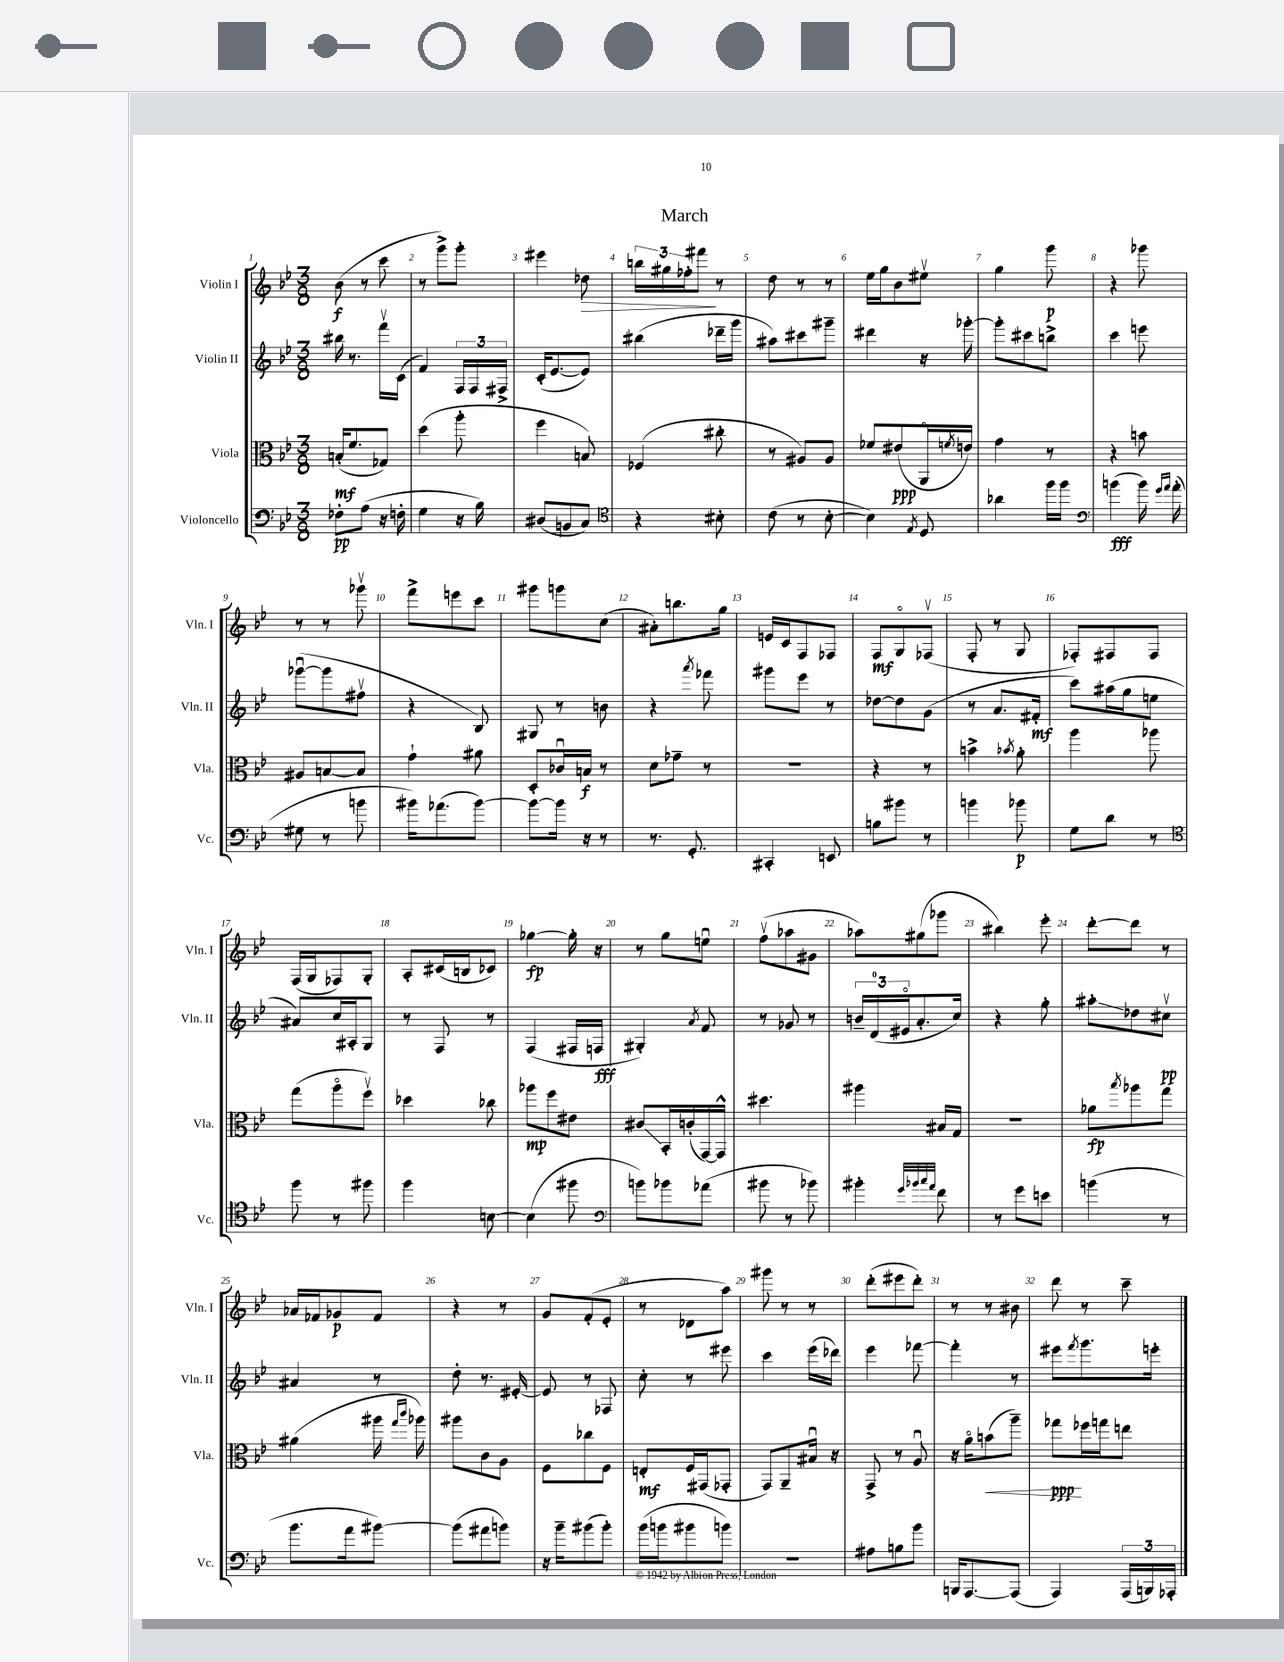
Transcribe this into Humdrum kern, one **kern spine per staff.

**kern	**kern	**kern	**kern
*staff4	*staff3	*staff2	*staff1
*clefF4	*clefC3	*clefG2	*clefG2
*k[b-e-]	*k[b-e-]	*k[b-e-]	*k[b-e-]
*M3/8	*M3/8	*M3/8	*M3/8
8F-'	(16B'	16bb#	(8b-
.	8.f	8.r	.
(8A	.	.	8r
16r	8G-)	16fffv	8ccc
16F'	.	(16c	.
=	=	=	=
4G	(4dd	4f)	8r
.	.	.	8ggg^)
16r	8aa'	24F	8ggg'
.	.	24F	.
16B-)	.	.	.
.	.	24F#^	.
=	=	=	=
(8D#	4ff	(16c'	4eee#
.	.	[8.e-	.
8BB	.	.	.
8C)	8B)	8e-])	8dd-
=	=	=	=
*clefC4	*	*	*
4r	(4F-	(4bb#	24bb
.	.	.	24gg#
.	.	.	24ff-'
.	.	.	8fff#
8B#'	8cc#'	16ddd-~	8r
.	.	16ggg	.
=	=	=	=
(8c	8r	8aa#)	8dd
8r	8A#)	8ccc#	8r
[8B-'	8A#	8ggg#~	8r
=	=	=	=
4B-])	8f-	4ddd#	16ee-
.	.	.	16gg
.	(8e#	.	8b-
8qE-	.	.	.
8D	16AAo	16r	8ee#v
.	8qf	.	.
.	16e)	[16ggg-'	.
=	=	=	=
4a-	4g	8ggg-']	4gg
.	.	8ccc#	.
16ff	8r	8bb^	8ggg
16ff	.	.	.
=	=	=	=
*clefF4	*	*	*
(4b	4r	4ccc	4r
16b)	8b	8eee	8ggg-
16qqg	.	.	.
16qqa	.	.	.
(16a'	.	.	.
=	=	=	=
8G#	8A#	([8ggg-u	8r
8r	[8B	8ggg-]	8r
8b	8B]	8ff#v	8ggg-v
=	=	=	=
16b#)	4g`	4r	8fff^
(8.a-	.	.	.
.	.	.	8eee
[8b#)	8a#	8B-)	8ccc
=	=	=	=
8b#_	8D'	8G#	8ggg#
16b#]	16c-u	8r	8ggg
16r	16B	.	.
8r	8r	8b	(8cc
=	=	=	=
8.r	8d	4r	8a#')
.	8g-~	.	8.bb
8.GG'	.	.	.
.	.	8qaaa	.
.	8r	8fff-	.
.	.	.	16gg
=	=	=	=
4CC#'	4.r	8ggg#	16e
.	.	.	16c
.	.	8eee-	8F
8EE	.	8r	8F-
=	=	=	=
8B	4r	[8dd-	8F
8b#	.	8dd-]	8Go
8r	8r	(8g	(8F-v
=	=	=	=
4b	4b^	8r	8F'
.	.	8.a	8r
.	8qb-	.	.
8b-	8a'	.	8G
.	.	16f#'	.
=	=	=	=
8G	4aa	8ccc)	8F-')
8d	.	(16aa#	8F#
.	.	16gg	.
8r	8aa-	8ee	8F#
=	=	=	=
*clefC4	*	*	*
8ff	(8gg	8a#)	(16F
.	.	.	16G
8r	8aao	16cc	8F-)
.	.	16A#'	.
8ff#	8ffv)	8G	8G'
=	=	=	=
4ff	4dd-	8r	8A'
.	.	8F	(16c#
.	.	.	16B
[8B	8cc-	8r	8c-)
=	=	=	=
(4B]	8aa-	(4F	[4gg-
.	8ff	.	.
8ff#	8e#	16F#	16gg-']
.	.	16F	16r
=	=	=	=
*clefF4	*	*	*
8b)	8c#	4G#')	8r
8b-	16BB-'	.	8gg
.	(16c'	.	.
.	.	8qa	.
(8a-	[16GG)	8f	8eeu
.	16GG^^]	.	.
=	=	=	=
8b#	4.dd#	8r	(8ffv
8r	.	8g-	8aa-
8b-)	.	8r	8g#
=	=	=	=
4b#'	4aa#	24b~	8aa-)
.	.	(24d	.
.	.	24e#o	.
.	.	8.a'	(8gg#
32qqg	.	.	.
32qqb-	.	.	.
32qqcc	.	.	.
32qqa	.	.	.
8f	16B#	.	8ggg-
.	16G	16cc)	.
=	=	=	=
8r	4.r	4r	4bb#)
8g	.	.	.
8e	.	8gg'	8eee-'
=	=	=	=
(4b	8a-	8aa#'	[8ddd'
.	8qbb-	.	.
.	8aa-	8dd-	8ddd]
8r	8gg	8cc#v	8r
=	=	=	=
8.b-	(4a#	4a#	16a-
.	.	.	16f-
.	.	.	8g-
16a	.	.	.
[8b#)	16aa#	8r	8f-
.	16qqgg	.	.
.	16qqccc	.	.
.	16aa-)	.	.
=	=	=	=
(8b#]	8aa#	8dd'	4r
8a#	8c	8.r	.
8b)	8A	.	8r
.	.	[16e#'	.
=	=	=	=
16r	8F	8e#]	8g
16b-~	.	.	.
(8b#	8cc-	8r	(8f'
8b#')	8F	8F-	8e-'
=	=	=	=
(16b-	8E'	8cc'	8r
16b	.	.	.
8b#	16F	8r	8d-
.	(16GG#	.	.
8b)	8GG-'	8eee#	8aa)
=	=	=	=
4.r	8GG)	4ccc	8ggg#
.	8AA~	.	8r
.	16B#u	(16eee-	8r
.	16r	16ddd-)	.
=	=	=	=
8A#	8GG^	4eee-	(8ddd'
8B	8r	.	8eee#
8b-	8Au	[8fff-	8ddd')
=	=	=	=
16BBB	16r	4fff-']	8r
[8.AAA	16ao	.	.
.	(8b	.	8r
(8AAA]	8aa~)	8r	8b#
=	=	=	=
4AAA)	8gg-	8eee#	8ddd
.	.	8qfff	.
.	16ff-	8.ggg	8r
.	16gg	.	.
(24AAA	8ee	.	8ccc~
24BBB)	.	.	.
.	.	16eee'	.
24AAA-'	.	.	.
==	==	==	==
*-	*-	*-	*-
